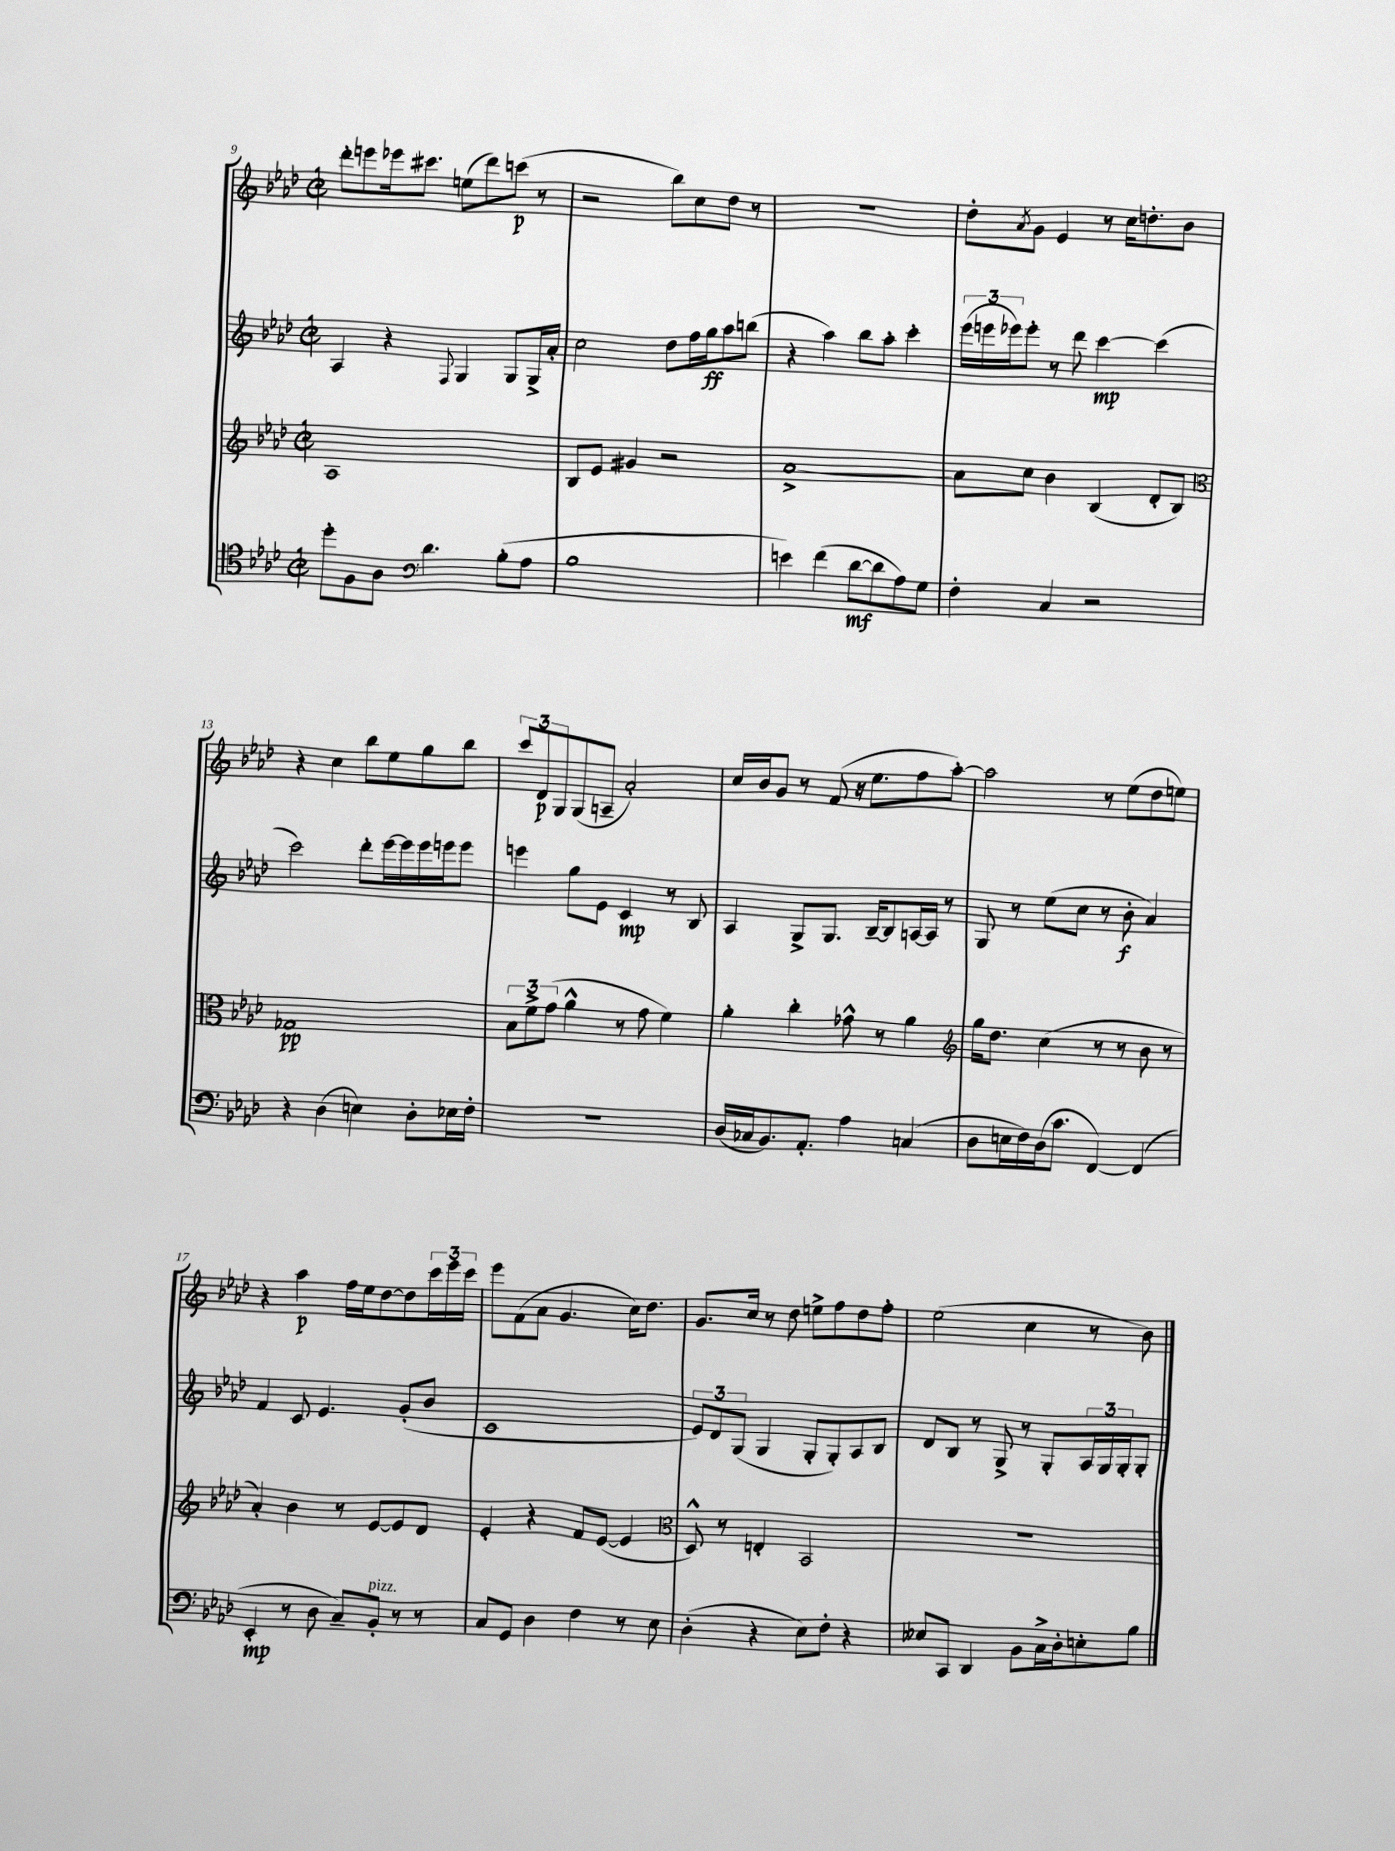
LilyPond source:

<<
\new StaffGroup <<
\new Staff = "s0" {
    \clef treble \key aes \major \defaultTimeSignature \time 2/2
    des'''8-. e'''8 ees'''16 cis'''8. e''8( des'''8) c'''8\p( r8 |
    r2 bes''8) c''8 des''8 r8 |
    r1 |
    des''8-. \acciaccatura { aes'8 } g'8 ees'4 r8 c''16 d''8.-. bes'8 |
    r4 c''4 bes''8 ees''8 g''8 bes''8 |
    \tuplet 3/2 { c'''8 des'8\p g8 } g8( a8-- aes'2-.) |
    c''16 bes'16 g'8 r8 f'8( r16 ees''8. f''8 aes''8~-.) |
    aes''2 r8 ees''8( des''8 e''8) |
    r4 aes''4\p f''16 ees''16 des''8~ des''8 \tuplet 3/2 { c'''16 ees'''16 c'''16 } |
    ees'''8 f'8( aes'8 g'4. c''16) des''8. |
    g'8. c''16 r8 des''8 e''8-> f''8 des''8 f''8-. |
    ees''2( c''4 r8 bes'8) \bar "|." |
}
\new Staff = "s1" {
    \clef treble \key aes \major \defaultTimeSignature \time 2/2
    aes4 r4 \appoggiatura { f8 } g4 g8 g16-> aes'16-. |
    c''2 des''8 f''16 g''16\ff aes''8 b''8( |
    r4 aes''4) bes''8 aes''8-. c'''4-. |
    \tuplet 3/2 { ees'''16( e'''16 ees'''16) } ees'''8-. r8 des'''8 c'''4~\mp c'''4( |
    c'''2) des'''8-. ees'''16~ ees'''16 ees'''16 e'''16 e'''8 |
    e'''4 g''8 ees'8 c'4\mp r8 bes8 |
    aes4 g8-> g8. bes16~-- bes8 a16~ a16 r8 |
    g8 r8 ees''8( c''8 r8 bes'8-.\f aes'4) |
    f'4 c'8 ees'4. g'8-.( bes'8 |
    c'1 |
    \tuplet 3/2 { ees'8) des'8 g8( } g4 g8-. g8-.) aes8 bes8 |
    des'8 bes8 r8 g8-> r8 g8-. \tuplet 3/2 { aes16 g16 g16-. } g8-. \bar "|." |
}
\new Staff = "s2" {
    \clef treble \key aes \major \defaultTimeSignature \time 2/2
    aes1 |
    bes8 ees'8 gis'4 r2 |
    aes'1~-> |
    aes'8 c''8 bes'4 bes4( des'8-. bes8) |
    \clef alto ges1\pp |
    \tuplet 3/2 { bes8 f'8-> g'8( } aes'4-^ r8 g'8 f'4) |
    aes'4-. c''4-. ges'8-^ r8 aes'4 |
    \clef treble g''16 des''8. c''4( r8 r8 bes'8 r8 |
    aes'4-.) bes'4 r8 ees'8~ ees'8 des'8 |
    ees'4-. r4 f'8 ees'8~( ees'4 |
    \clef alto des8-^) r8 e4-. bes,2 |
    r1 \bar "|." |
}
\new Staff = "s3" {
    \clef tenor \key aes \major \defaultTimeSignature \time 2/2
    des''8-. f8 aes8 \clef bass des'4. bes8-.( aes8 |
    bes1 |
    e'4) f'4( des'8~\mf des'8 aes8) g8 |
    f4-. c4 r2 |
    r4 des4( e4) des8-. ees16 f16-. |
    R1 |
    des16( ces16 bes,8.) aes,8.-. aes4 c4( |
    des8 e16 f16) des16( c'8. f,4~) f,4( |
    ees,4-.\mp r8 des8 c8--) bes,8-.^\markup { \italic "pizz." } r8 r8 |
    c8 g,8 des4 f4 r8 ees8 |
    des4-.( r4 ees8) f8-. r4 |
    eeses8 c,8 des,4 bes,8 c16-> des16-. e8-. bes8 \bar "|." |
}
>>
>>
\layout { \context { \Score currentBarNumber = #9 } }
